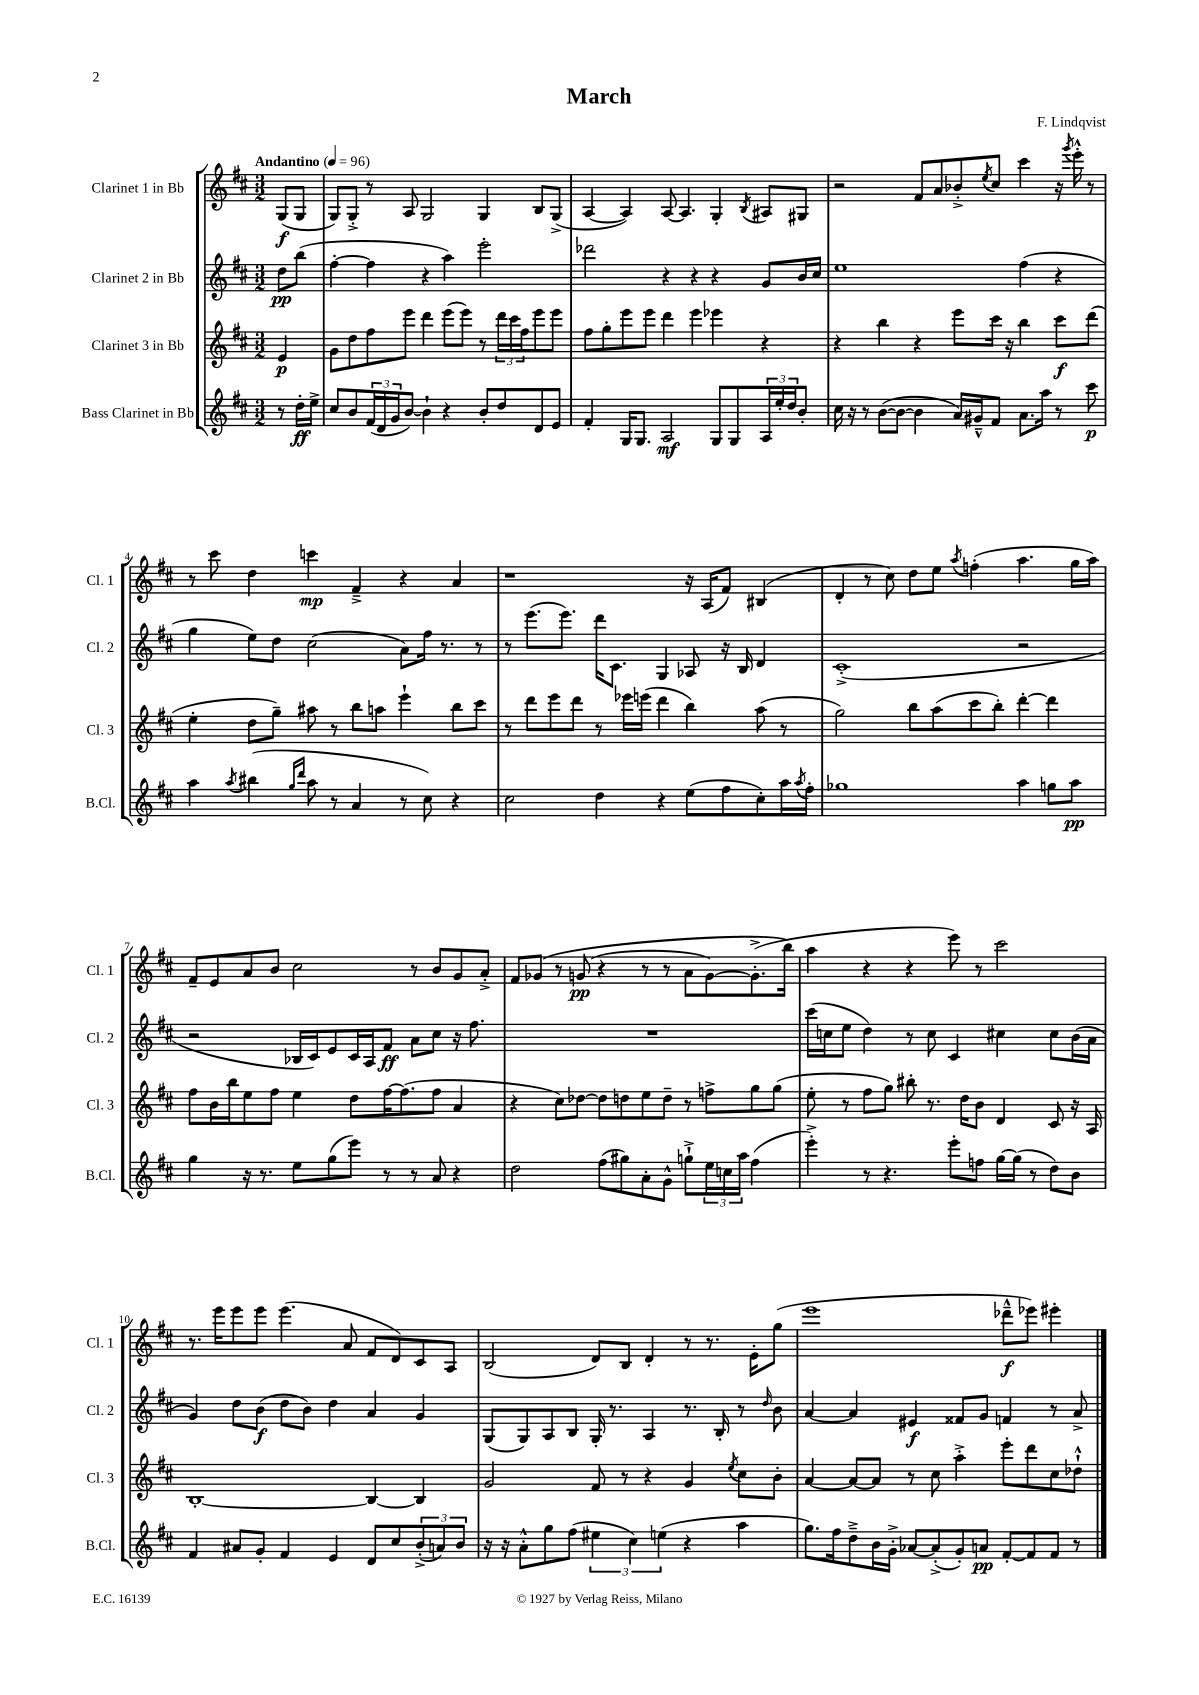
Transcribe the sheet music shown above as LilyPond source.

\header { title = "March" composer = "F. Lindqvist" }
<<
\new StaffGroup <<
\new Staff = "s0" \with { instrumentName = "Clarinet 1 in Bb" shortInstrumentName = "Cl. 1" } {
    \clef treble \key d \major \numericTimeSignature \time 3/2 \partial 4 \tempo "Andantino" 4 = 96
    g8\f( g8 |
    g8) g8-.-> r8 a8 g2 g4 b8 g8->( |
    a4~ a4) a8~ a4. g4-. \acciaccatura { b8 } ais8 gis8 |
    r2 fis'8 a'8 bes'8-.-> \acciaccatura { e''8 } cis''8 cis'''4 r16 \acciaccatura { g'''8 } e'''16-.-^ r8 |
    r8 cis'''8 d''4 c'''4\mp fis'4---> r4 a'4 |
    r1 r16 a16( fis'8) bis4( |
    d'4-. r8 cis''8) d''8 e''8 \acciaccatura { a''8 } f''4-.( a''4. g''16 a''16) |
    fis'8-- e'8 a'8 b'8 cis''2 r8 b'8 g'8 a'8-.-> |
    fis'8 ges'8\( r8 g'8\pp( r4 r8 r8 a'8 g'8~) g'8.-.->( b''16\) |
    a''4 r4 r4 e'''8) r8 cis'''2 |
    r8. e'''16 e'''8 e'''8 e'''4.( a'8 fis'8 d'8) cis'8 a8 |
    b2( d'8) b8 d'4-. r8 r8. e'16-. g''8( |
    e'''1 des'''8---^\f ees'''8) eis'''4-. \bar "|." |
}
\new Staff = "s1" \with { instrumentName = "Clarinet 2 in Bb" shortInstrumentName = "Cl. 2" } {
    \clef treble \key d \major \numericTimeSignature \time 3/2 \partial 4
    d''8\pp b''8( |
    fis''4~-. fis''4 r4 a''4) e'''2-. |
    des'''2 r4 r4 r4 g'8 b'16 cis''16 |
    e''1 fis''4( r4 |
    g''4 e''8) d''8 cis''2( a'8) fis''16 r8. r8 |
    r8 e'''8.( e'''8.) d'''16 cis'8. g4 aes8 r16 b16 d'4 |
    cis'1-.->( r2 |
    r2 bes16 cis'16) e'8 cis'16 a16 fis'8\ff a'8 cis''8 r16 fis''8. |
    R1. |
    cis'''16( c''16 e''8 d''4) r8 c''8 cis'4 cis''4 cis''8 b'16( a'16 |
    g'4) d''8 b'8\f( d''8 b'8) d''4 a'4 g'4 |
    g8( g8) a8 b8 g16-. r8. a4 r8. b16-. r8 \grace { d''16 } b'8 |
    a'4~ a'4 eis'4\f fisis'8 g'8 f'4 r8 a'8-> \bar "|." |
}
\new Staff = "s2" \with { instrumentName = "Clarinet 3 in Bb" shortInstrumentName = "Cl. 3" } {
    \clef treble \key d \major \numericTimeSignature \time 3/2 \partial 4
    e'4\p |
    g'8 d''8 fis''8 e'''8 d'''4 e'''8( e'''8) r8 \tuplet 3/2 { d'''16 cis'''16 fis''16 } e'''8 e'''8 |
    fis''8 g''8-. e'''8 e'''8 d'''4 e'''4 ees'''4 r4 |
    r4 b''4 r4 e'''8 cis'''16 r16 b''4 cis'''8\f d'''8( |
    e''4-. d''8 g''8--) ais''8 r8 b''8 a''8 e'''4-! b''8 cis'''8 |
    r8 d'''8 e'''8 d'''8 r8 ees'''16 e'''16( d'''4 b''4) a''8( r8 |
    g''2) b''8 a''8( cis'''8 b''8-.) d'''4~-. d'''4 |
    fis''8 b'16 b''16 e''8 fis''8 e''4 d''8 fis''16~ fis''8.( fis''8 a'4 |
    r4 cis''8) des''8~ des''8 d''8 e''8 d''8-- r8 f''8-> g''8 g''8( |
    e''8-. r8 fis''8 g''8) bis''8-. r8. d''16 b'8 d'4 cis'8 r16 a16 |
    b1~-. b4~ b4 |
    g'2 fis'8 r8 r4 g'4 \acciaccatura { e''8 } cis''8 b'8-. |
    a'4~ a'8~ a'8 r8 cis''8 a''4-.-> e'''8-. d'''8 cis''8 des''8-!-^ \bar "|." |
}
\new Staff = "s3" \with { instrumentName = "Bass Clarinet in Bb" shortInstrumentName = "B.Cl." } {
    \clef treble \key d \major \numericTimeSignature \time 3/2 \partial 4
    r8 d''16-.\ff e''16-> |
    cis''8 b'8 \tuplet 3/2 { fis'16( d'16 g'16 } b'8~) b'4-! r4 b'8-. d''8 d'8 e'8 |
    fis'4-. g16 g8. a2\mf g8 g8 \tuplet 3/2 { a16 e''16-. d''16 } b'8-. |
    cis''16 r16 r8 b'8~( b'8~ b'4 a'16) gis'16---^ fis'8 a'8. a''16 r8 cis'''8\p |
    a''4 \acciaccatura { a''8 } bis''4( \grace { g''16 d'''16 } a''8 r8 a'4 r8 cis''8) r4 |
    cis''2 d''4 r4 e''8( fis''8 cis''8-.) a''16 \acciaccatura { a''8 } fis''16-. |
    ges''1 a''4 g''8 a''8\pp |
    g''4 r16 r8. e''8 g''8( e'''8) r8 r8 a'8 r4 |
    d''2 fis''8( gis''8) a'8-. g'8-^ g''8-!-> \tuplet 3/2 { e''16 c''16 a''16 } fis''4( |
    e'''4-.->) r8 r4. e'''8-. f''8 g''16~ g''16( r8 d''8) b'8 |
    fis'4 ais'8 g'8-. fis'4 e'4 d'8 cis''8 \tuplet 3/2 { b'8-.->( a'8) b'8 } |
    r16 r16 a'8-.-^ g''8 fis''8( \tuplet 3/2 { eis''4 cis''4) e''4( } r4 a''4 |
    g''8.) fis''16 d''8---> b'16 g'16-.-> aes'8~ aes'8-.->( g'8-.) a'8\pp fis'8~-. fis'8 fis'8 r8 \bar "|." |
}
>>
>>
